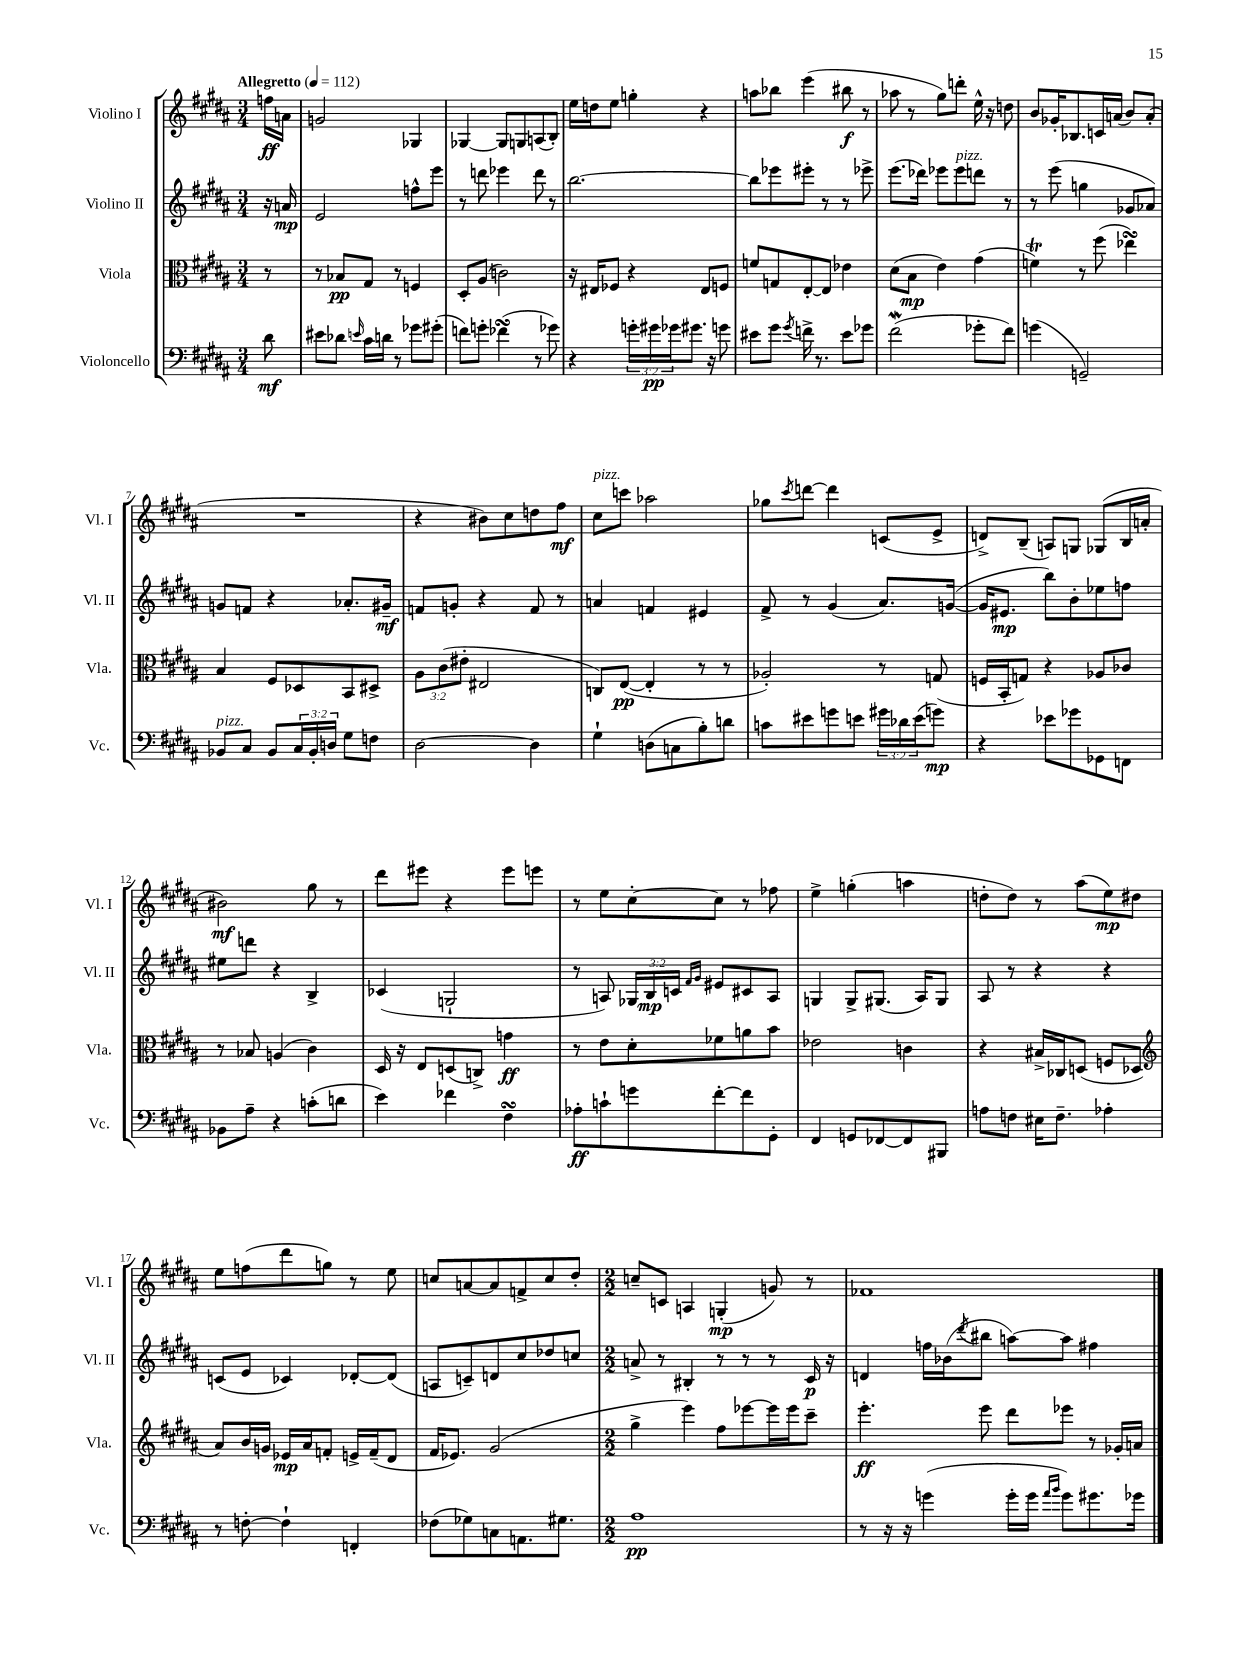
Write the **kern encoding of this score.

**kern	**dynam	**kern	**dynam	**kern	**dynam	**kern	**dynam
*part4	*part4	*part3	*part3	*part2	*part2	*part1	*part1
*staff4	*staff4	*staff3	*staff3	*staff2	*staff2	*staff1	*staff1
*I"Violoncello	*	*I"Viola	*	*I"Violino II	*	*I"Violino I	*
*I'Vc.	*	*I'Vla.	*	*I'Vl. II	*	*I'Vl. I	*
*clefF4	*	*clefC3	*	*clefG2	*	*clefG2	*
*k[f#c#g#d#a#]	*	*k[f#c#g#d#a#]	*	*k[f#c#g#d#a#]	*	*k[f#c#g#d#a#]	*
*M3/4	*	*M3/4	*	*M3/4	*	*M3/4	*
*MM112	*	*MM112	*	*MM112	*	*MM112	*
=	=	=	=	=	=	=	=
!	!	!	!	!	!	!LO:TX:a:B:t=Allegretto	!
8d#\	mf	8r	.	16r	.	16ffn\LL	ff
.	.	.	.	16an/	mp	16an\JJ	.
=1	=1	=1	=1	=1	=1	=1	=1
8e#X\L	.	8r	.	2e/	.	2gn/	.
8d-X\J	.	8B-X/L	pp	.	.	.	.
16qqen/	.	.	.	.	.	.	.
16c#\LL	.	8G#/J	.	.	.	.	.
16dn\JJ	.	.	.	.	.	.	.
8r	.	8r	.	.	.	.	.
8g-X\L	.	4Fn/	.	8ffn^^\L	.	4G-X/	.
(8g#X'\J	.	.	.	8eee\J	.	.	.
=2	=2	=2	=2	=2	=2	=2	=2
8fn\L)	.	8D#'/L	.	8r	.	[4G-X/	.
8gn'\J	.	(8A#/J	.	8dddn\	.	.	.
(4f-XsSSs\	.	2cn\)	.	4eee-X\	.	8G-/L]	.
.	.	.	.	.	.	8Gn/	.
8r	.	.	.	8ddd\	.	(8An/	.
8g-X\)	.	.	.	8r	.	8B'/J)	.
=3	=3	=3	=3	=3	=3	=3	=3
4r	.	16r	.	[2.bb\	.	16ee\LL	.
.	.	16E#X/KL	.	.	.	16ddn\J	.
.	.	8F-X/J	.	.	.	8ee\J	.
24gn'\LL	.	4r	.	.	.	4ggn'\	.
24g#X\	pp	.	.	.	.	.	.
24g-X\J	.	.	.	.	.	.	.
8.g#X\J	.	.	.	.	.	.	.
.	.	8E#/L	.	.	.	4r	.
16r	.	.	.	.	.	.	.
8gn\	.	8Fn/J	.	.	.	.	.
=4	=4	=4	=4	=4	=4	=4	=4
8e#X\L	.	8fn/L	.	8bb\L]	.	8aan\L	.
8g#\J	.	8Gn/	.	8eee-X\	.	8bb-X\J	.
8qg#/	.	.	.	.	.	.	.
16fn^\	.	[8E'/	.	8eee#X'\J	.	(4eee\	.
8.r	.	.	.	.	.	.	.
.	.	8E/J]	.	8r	.	.	.
8e#\L	.	4e-X\	.	8r	.	8bb#X\	f
8g-X\J	.	.	.	8eee-X^\	.	8r	.
=5	=5	=5	=5	=5	=5	=5	=5
(2f#W\	.	(8d#\L	.	(8.eee\L	.	8aa-X\	.
.	.	8B\J	mp	.	.	8r	.
.	.	.	.	16ddd-X\Jk)	.	.	.
.	.	4e\)	.	8eee-X\L	.	8gg#\L)	.
!	!	!	!	!LO:TX:a:i:t=pizz.	!	!	!
.	.	.	.	8eee-\	.	8dddn'\J	.
8g-X'\L	.	(4g#\	.	8dddn\J	.	16ee^^\	.
.	.	.	.	.	.	16r	.
8f#\J)	.	.	.	8r	.	8ddn\	.
=6	=6	=6	=6	=6	=6	=6	=6
(4gn\	.	4fnT\)	.	8r	.	8b/L	.
.	.	.	.	(8eee\	.	16g-X'/K	.
.	.	.	.	.	.	8.B-X/	.
2GGn~/)	.	8r	.	4ggn\	.	.	.
.	.	(8ff#\	.	.	.	16cn/L	.
.	.	.	.	.	.	(16an/JJ	.
.	.	4ee-XsSSs\)	.	8g-X/L	.	8b/L)	.
.	.	.	.	8a-X/J)	.	(8a'/J	.
!!LO:LB:g=z
=7	=7	=7	=7	=7	=7	=7	=7
!LO:TX:a:i:t=pizz.	!	!	!	!	!	!	!
8BB-X/L	.	4B/	.	8gn/L	.	2.r	.
8C#/J	.	.	.	8fn/J	.	.	.
8BB-/L	.	8F#/L	.	4r	.	.	.
24C#/L	.	8D-X/	.	.	.	.	.
24BB-'/	.	.	.	.	.	.	.
24Dn/JJ	.	.	.	.	.	.	.
8G#\L	.	8BB/	.	8.a-X'/L	.	.	.
8Fn\J	.	8D#X^/J	.	.	.	.	.
.	.	.	.	16g#X~/Jk	mf	.	.
=8	=8	=8	=8	=8	=8	=8	=8
[2D#\	.	12A#\L	.	8fn/L	.	4r	.
.	.	(12c#\	.	.	.	.	.
.	.	.	.	8gn'/J	.	.	.
.	.	12e#X'\J	.	.	.	.	.
.	.	2E#X/	.	4r	.	8b#X\L)	.
.	.	.	.	.	.	8cc#\	.
4D#\]	.	.	.	8f/	.	8ddn\	.
.	.	.	.	8r	.	8ff#\J	mf
=9	=9	=9	=9	=9	=9	=9	=9
!	!	!	!	!	!	!LO:TX:a:i:t=pizz.	!
4G#`\	.	8Cn/L)	.	4an/	.	8cc#\L	.
.	.	([8E/J	pp	.	.	8cccn\J	.
(8Dn\L	.	4E'/]	.	4fn/	.	2aa-X\	.
8Cn\	.	.	.	.	.	.	.
8B'\)	.	8r	.	4e#X/	.	.	.
8dn\J	.	8r	.	.	.	.	.
=10	=10	=10	=10	=10	=10	=10	=10
8cn\L	.	2A-X'/)	.	8f#^/	.	8gg-X\L	.
.	.	.	.	.	.	8qccc#/	.
8e#X\	.	.	.	8r	.	[8dddn\J	.
8gn\	.	.	.	(4g#/	.	4ddd\]	.
8en\J	.	.	.	.	.	.	.
24g#X\LL	.	8r	.	8.a#/L)	.	(8cn/L	.
24d-X\	.	.	.	.	.	.	.
(24e\J	.	.	.	.	.	.	.
8gn\J)	mp	(8Gn/	.	.	.	8e^/J	.
.	.	.	.	([16gn/Jk	.	.	.
=11	=11	=11	=11	=11	=11	=11	=11
4r	.	16Fn/LL	.	16g/KL]	.	8dn^/L)	.
.	.	16BB'/J	.	8.e#X/J	mp	.	.
.	.	8Gn/J)	.	.	.	(8B~/J	.
8e-X\L	.	4r	.	8bb\L)	.	8An/L)	.
8g-X\	.	.	.	8b'\	.	8Gn/J	.
8GG-X\	.	8A-X/L	.	8ee-X\	.	(8G-X/L	.
8FFn\J	.	8c-X/J	.	8ffn\J	.	16B/L	.
.	.	.	.	.	.	16an'/JJ	.
!!LO:LB:g=z
=12	=12	=12	=12	=12	=12	=12	=12
8BB-X\L	.	8r	.	8ee#X\L	.	2b#X\)	mf
8A#~\J	.	8B-X/	.	8dddn\J	.	.	.
4r	.	(4An/	.	4r	.	.	.
(8cn'\L	.	4c#\)	.	4B^/	.	8gg#\	.
8dn\J	.	.	.	.	.	8r	.
=13	=13	=13	=13	=13	=13	=13	=13
4e\)	.	16D#/	.	(4c-X/	.	8ddd#\L	.
.	.	16r	.	.	.	.	.
.	.	8E/L	.	.	.	8eee#X\J	.
4f-X\	.	(8Dn/	.	2Gn`/	.	4r	.
.	.	8Cn^/J)	.	.	.	.	.
4F#sSSS\	.	4gn\	ff	.	.	8eee#\L	.
.	.	.	.	.	.	8eeen\J	.
=14	=14	=14	=14	=14	=14	=14	=14
8A-X'\L	ff	8r	.	8r	.	8r	.
8cn`\	.	8e\L	.	8An/)	.	8ee\L	.
8gn\	.	8d#'\	.	24G-X/LL	.	[8cc#'\	.
.	.	.	.	24B/	mp	.	.
.	.	.	.	24cn/JJ	.	.	.
.	.	.	.	16qqf#/LL	.	.	.
.	.	.	.	16qqg#/JJ	.	.	.
[8f#'\	.	8f-X\	.	8e#X/L	.	8cc#\J]	.
8f#\]	.	8an\	.	8c#X/	.	8r	.
8GG#'\J	.	8b\J	.	8A/J	.	8ff-X\	.
=15	=15	=15	=15	=15	=15	=15	=15
4FF#/	.	2e-X\	.	4Gn/	.	4ee^\	.
8GGn/L	.	.	.	8G^/L	.	(4ggn'\	.
[8FF-X/	.	.	.	(8.G#X/J	.	.	.
8FF-/]	.	4cn\	.	.	.	4aan\	.
.	.	.	.	16A#/KL)	.	.	.
8BBB#X/J	.	.	.	8G#/J	.	.	.
=16	=16	=16	=16	=16	=16	=16	=16
8An\L	.	4r	.	8A#/	.	8ddn'\L	.
8Fn\J	.	.	.	8r	.	8dd\J)	.
16E#X\KL	.	16B#X^/LL	.	4r	.	8r	.
8.F~\J	.	16C-X/J	.	.	.	.	.
.	.	(8Dn/J	.	.	.	(8aa#\L	.
4A-X'\	.	8Fn/L	.	4r	.	8ee\)	mp
.	.	8D-X/J	.	.	.	8dd#X\J	.
!!LO:LB:g=z
=17	=17	=17	=17	=17	=17	=17	=17
*	*	*clefG2	*	*	*	*	*
8r	.	8a#/L)	.	(8cn/L	.	8ee\L	.
[8Fn'\	.	16b/L	.	8e/J	.	(8ffn\	.
.	.	16gn/JJ	.	.	.	.	.
4F`\]	.	16e-X/LL	mp	4c-X/)	.	8ddd#\	.
.	.	16a#/J	.	.	.	.	.
.	.	8fn'/J	.	.	.	8ggn\J)	.
4FFn'/	.	16en^/LL	.	[8d-X'/L	.	8r	.
.	.	(16f~/J	.	.	.	.	.
.	.	8d#/J	.	(8d-/J]	.	8ee\	.
=18	=18	=18	=18	=18	=18	=18	=18
(8F-X\L	.	16f#/KL	.	8An/L	.	8ccn/L	.
.	.	8.e-X/J)	.	.	.	.	.
8G-X\)	.	.	.	8cn~/)	.	[8an/	.
8Cn\	.	(2g#/	.	8dn/	.	8a/]	.
8.AAn\	.	.	.	8cc#/	.	8fn^/	.
.	.	.	.	8dd-X/	.	8cc/	.
8.G#X\J	.	.	.	.	.	.	.
.	.	.	.	8ccn/J	.	8dd#'/J	.
=19	=19	=19	=19	=19	=19	=19	=19
*M2/2	*	*M2/2	*	*M2/2	*	*M2/2	*
1A#	pp	4gg#^\	.	8an^/	.	8ccn~/L	.
.	.	.	.	8r	.	8cn/J	.
.	.	4eee\)	.	4B#X'/	.	4An/	.
.	.	8ff#\L	.	8r	.	(4Gn'/	mp
.	.	[8eee-X\	.	8r	.	.	.
.	.	16eee-\L]	.	8r	.	8gn/)	.
.	.	16eee-\J	.	.	.	.	.
.	.	8ccc#~\J	.	16c#/	p	8r	.
.	.	.	.	16r	.	.	.
=20	=20	=20	=20	=20	=20	=20	=20
8r	.	4.eee'\	ff	4dn/	.	1f-X	.
16r	.	.	.	.	.	.	.
16r	.	.	.	.	.	.	.
(4gn\	.	.	.	16ffn\LL	.	.	.
.	.	.	.	(16b-X\J	.	.	.
.	.	.	.	8qddd#/	.	.	.
.	.	8eee\	.	8bb#X\J	.	.	.
16g'\LL	.	8ddd#\L	.	[8aan\L)	.	.	.
16g\JJ	.	.	.	.	.	.	.
16qqa#/LL	.	.	.	.	.	.	.
16qqb/JJ	.	.	.	.	.	.	.
8g\L)	.	8eee-X\J	.	8aa\J]	.	.	.
8.g#X\	.	8r	.	4ff#X\	.	.	.
.	.	16g-X'/LL	.	.	.	.	.
16g-X\Jk	.	16an/JJ	.	.	.	.	.
==	==	==	==	==	==	==	==
*-	*-	*-	*-	*-	*-	*-	*-
